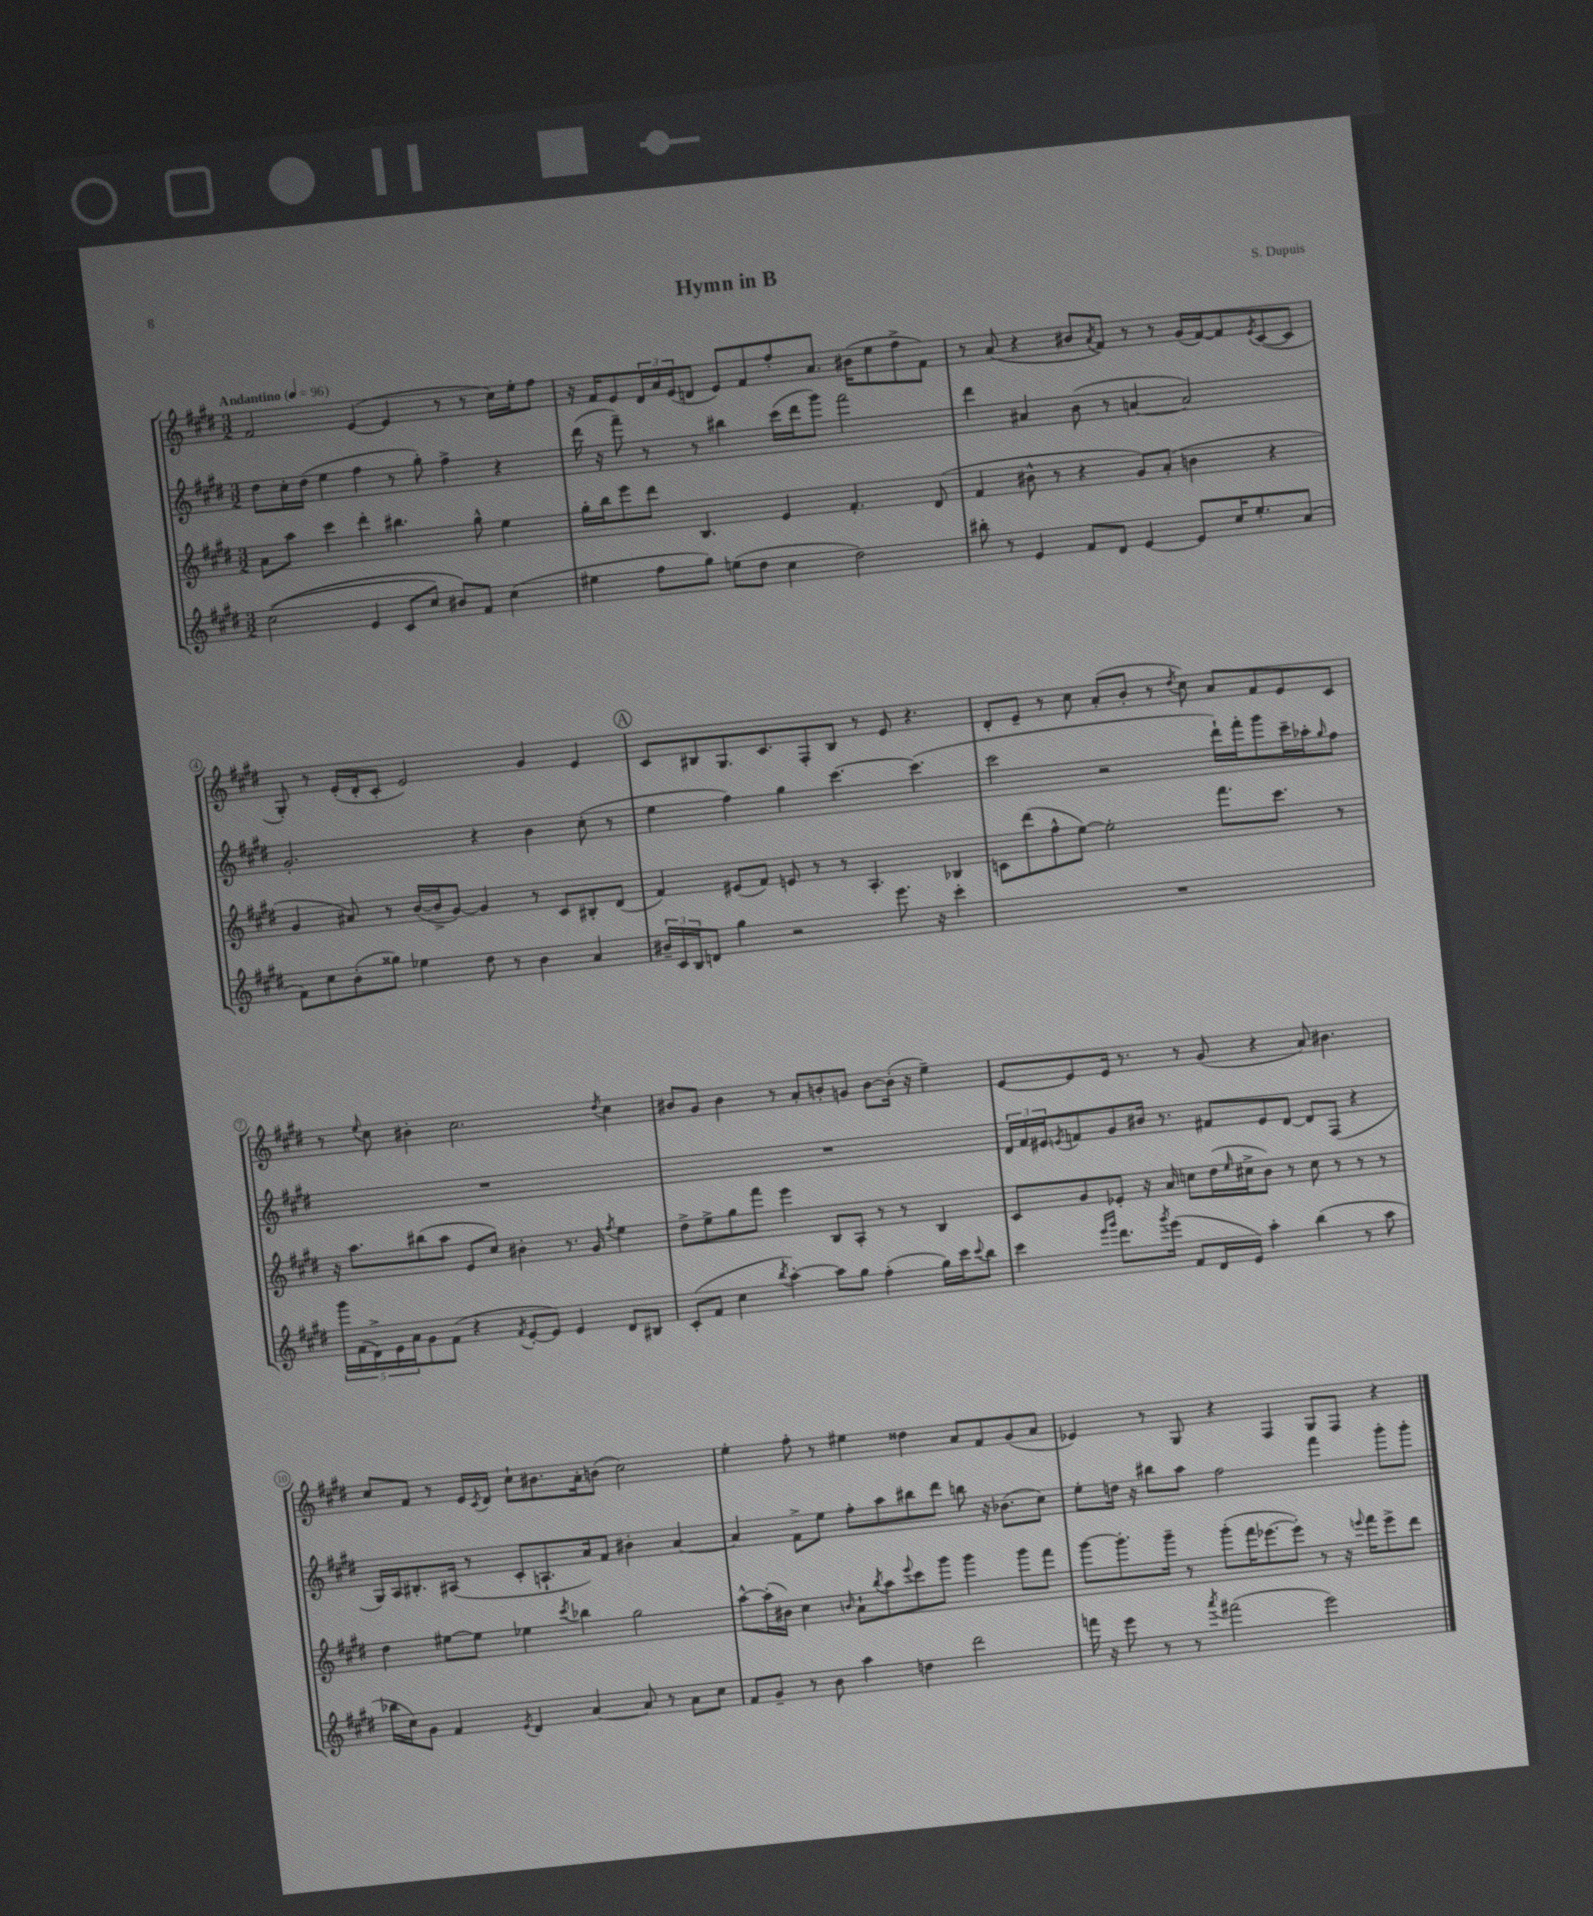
\header { title = "Hymn in B" composer = "S. Dupuis" }
<<
\new StaffGroup <<
\new Staff = "s0" {
    \clef treble \key e \major \numericTimeSignature \time 3/2 \tempo "Andantino" 4 = 96
    fis'2 e'4~( e'4 r8 r8 cis''16) e''16-. fis''8 |
    r16 fis'16 e'8 \tuplet 3/2 { dis'16 a'16 e'16( } d'8 e'8) fis'8 fis''8-. a'8. bis'16( e''8 fis''8-> fis'8) |
    r8 a'8( r4 bis'8 \acciaccatura { a'8 } fis'8) r8 r8 gis'16( fis'16~) fis'8 \acciaccatura { e'8 } cis'8~( cis'8 |
    gis8-.) r8 e'16-.( dis'16-. cis'8-. e'2) gis'4 e'4 |
    \mark \markup { \circle "A" } cis'8 bis8 gis8. cis'8. fis8-. bis8 r8 e'8 r4. |
    dis'8-. e'8-- r8 cis''8 a'8-.( b'8-. r8 \acciaccatura { dis''8 } cis''8) a'8 fis'8 e'8 cis'8 |
    r8 \appoggiatura { e''8 } cis''8 bis'4-. cis''2. \acciaccatura { dis''8 } cis''4 |
    bis'8 gis'8 bis'4 r8 a'8-. b'8-. g'8 b'8~ b'16-.( r16 e''4--) |
    e'8~ e'8 e'16 r8. r8 gis'8( r4 a'8) bis'4. |
    cis''8 fis'8 r8 e'16 \acciaccatura { cis'8 } dis'16 cis''8-! bis'8. a'16-. b'8( cis''2) |
    e''4-. fis''8-. r8 eis''4 disis''4 a'8 fis'8 gis'8( a'8 |
    ees'4) r8 gis8 r4 fis4 gis8 fis8 r4 \bar "|." |
}
\new Staff = "s1" {
    \clef treble \key e \major \numericTimeSignature \time 3/2
    dis''8 cis''16-. dis''16( e''4 fis''4 r8 gis''8-.) fis''4-> r4 |
    dis'''16( r16 fis'''8--) r8 r8 bis''4 cis'''16( dis'''16 gis'''8) fis'''2 |
    dis'''4 ais'4 b'8( r8 a'4~ a'2) |
    gis'2.-. r4 b'4 cis''8-.( r8 |
    \mark \markup { \circle "A" } e''4 fis''4) gis''4 cis'''4.~ cis'''4.( |
    cis'''2 r2 dis'''16-!) fis'''16-. gis'''8 cis'''16-- aes''16-. \grace { gis''16 } fis''8 |
    R1. |
    R1. |
    \tuplet 3/2 { dis'16 fis'16 eis'16 } \acciaccatura { e'8 } f'8 gis'8 bis'16 r8. fis'8 e'8 dis'8~ dis'8 fis8( r4 |
    gis16) a16 bis8.-. ais16( r8 cis'8-. a8.-! a'16) fis'8 bis'4-. a'4~ |
    a'4 fis'8-> e''8 fis''8-. a''8 bis''8 dis'''8 b''8 r16 bes'8.( cis''8) |
    e''8-. d''16 r16 bis''8 a''8 fis''2 fis'''4 gis'''8-. gis'''8-. \bar "|." |
}
\new Staff = "s2" {
    \clef treble \key e \major \numericTimeSignature \time 3/2
    a'8 a''8 cis'''4 dis'''4-. bis''4. gis''8-^ e''4 |
    gis''16-. b''16 e'''8 dis'''8 b4. e'4 fis'4.-. dis'8( |
    fis'4 bis'8-^ r8 r4 gis'8) a'8-.( b'4 r4 |
    gis'4 ais'8) r8 b'16~( b'16-> gis'8~) gis'4 r8 cis'8 bis8-. dis'8( |
    \mark \markup { \circle "A" } fis'4) eis'8( fis'8) e'8 r8 r8 a4.-. bes4 |
    c'8 dis'''8( fis''8-^ e''8~) e''2-. fis'''8. cis'''8. r8 |
    r16 a''8. bis''8( a''8 e'8 cis''8) bis'4-. r8. gis'16 \acciaccatura { fis''8 } e''4 |
    dis''8-> e''8-> gis''8 fis'''8 e'''4 b8 a8-. r8 r8 b4 |
    cis'8 gis'8 ees'8-. r16 a'16 c''8 dis''16( \grace { e''16 } cis''16-> b'8) r8 cis''8 r8 r8 r8 |
    dis''4 eis''8~ eis''8 ees''4 \acciaccatura { cis'''8 } bes''4 gis''2 |
    a''8~-^ a''16-.( bis'16) cis''4 \grace { b'16 } a'8-! \acciaccatura { b''8 } a''8 \appoggiatura { e'''8 } cis'''8 gis'''8 gis'''4 gis'''8 fis'''8 |
    gis'''8~ gis'''8.-. gis'''16-- r8 gis'''8-.( fis'''16 ees'''8.~ ees'''8-.) r8 r16 \appoggiatura { e'''8 } fis'''16 e'''8-> dis'''8 \bar "|." |
}
\new Staff = "s3" {
    \clef treble \key e \major \numericTimeSignature \time 3/2
    cis''2(\( e'4 cis'8 cis''8) bis'8\) fis'8 cis''4( |
    eis''4 fis''8 gis''8) e''8( dis''8 cis''4 dis''2) |
    bis''8-. r8 e'4 fis'8 dis'8 e'4~ e'8 cis''16 e''8.-. a'8( |
    fis'8) cis''8 b'8-.( gisis''8) ees''4 dis''8 r8 b'4 a'4 |
    \mark \markup { \circle "A" } \tuplet 3/2 { bis'16-- cis'16 b16 } d'8 gis''4 r2 e'''8. r16 cis'''4-. |
    R1. |
    \tuplet 5/4 { gis'''16 fis'16( dis'16->) e'16 a'16 } gis'8 fis'8( r4 \acciaccatura { fis'8 } e'8~-. e'8) e'4 dis'8 bis8 |
    cis'8-.( fis'8 cis''4 \acciaccatura { b''8 } a''4~-.) a''8 gis''8 fis''4-.( gis''16) cis'''16 \appoggiatura { cis'''8 } b''8 |
    cis'''4 \grace { e'''16 gis'''16 } dis'''8. \acciaccatura { gis'''8 } e'''16( fis'8 dis'16 e'16) a''4-. b''4( r8 a''8 |
    bes''16 cis''16) gis'8 fis'4 \acciaccatura { e'8 } dis'4 a'4~ a'8 r8 a'8 cis''8 |
    fis'8 gis'8-- r8 b'8 a''4 d''4 dis'''2 |
    f'''16 r16 e'''8 r8 r8 \acciaccatura { a'''8 } fis'''2( e'''2) \bar "|." |
}
>>
>>
\layout { \context { \Score \override BarNumber.stencil = #(make-stencil-circler 0.1 0.3 ly:text-interface::print) } }
